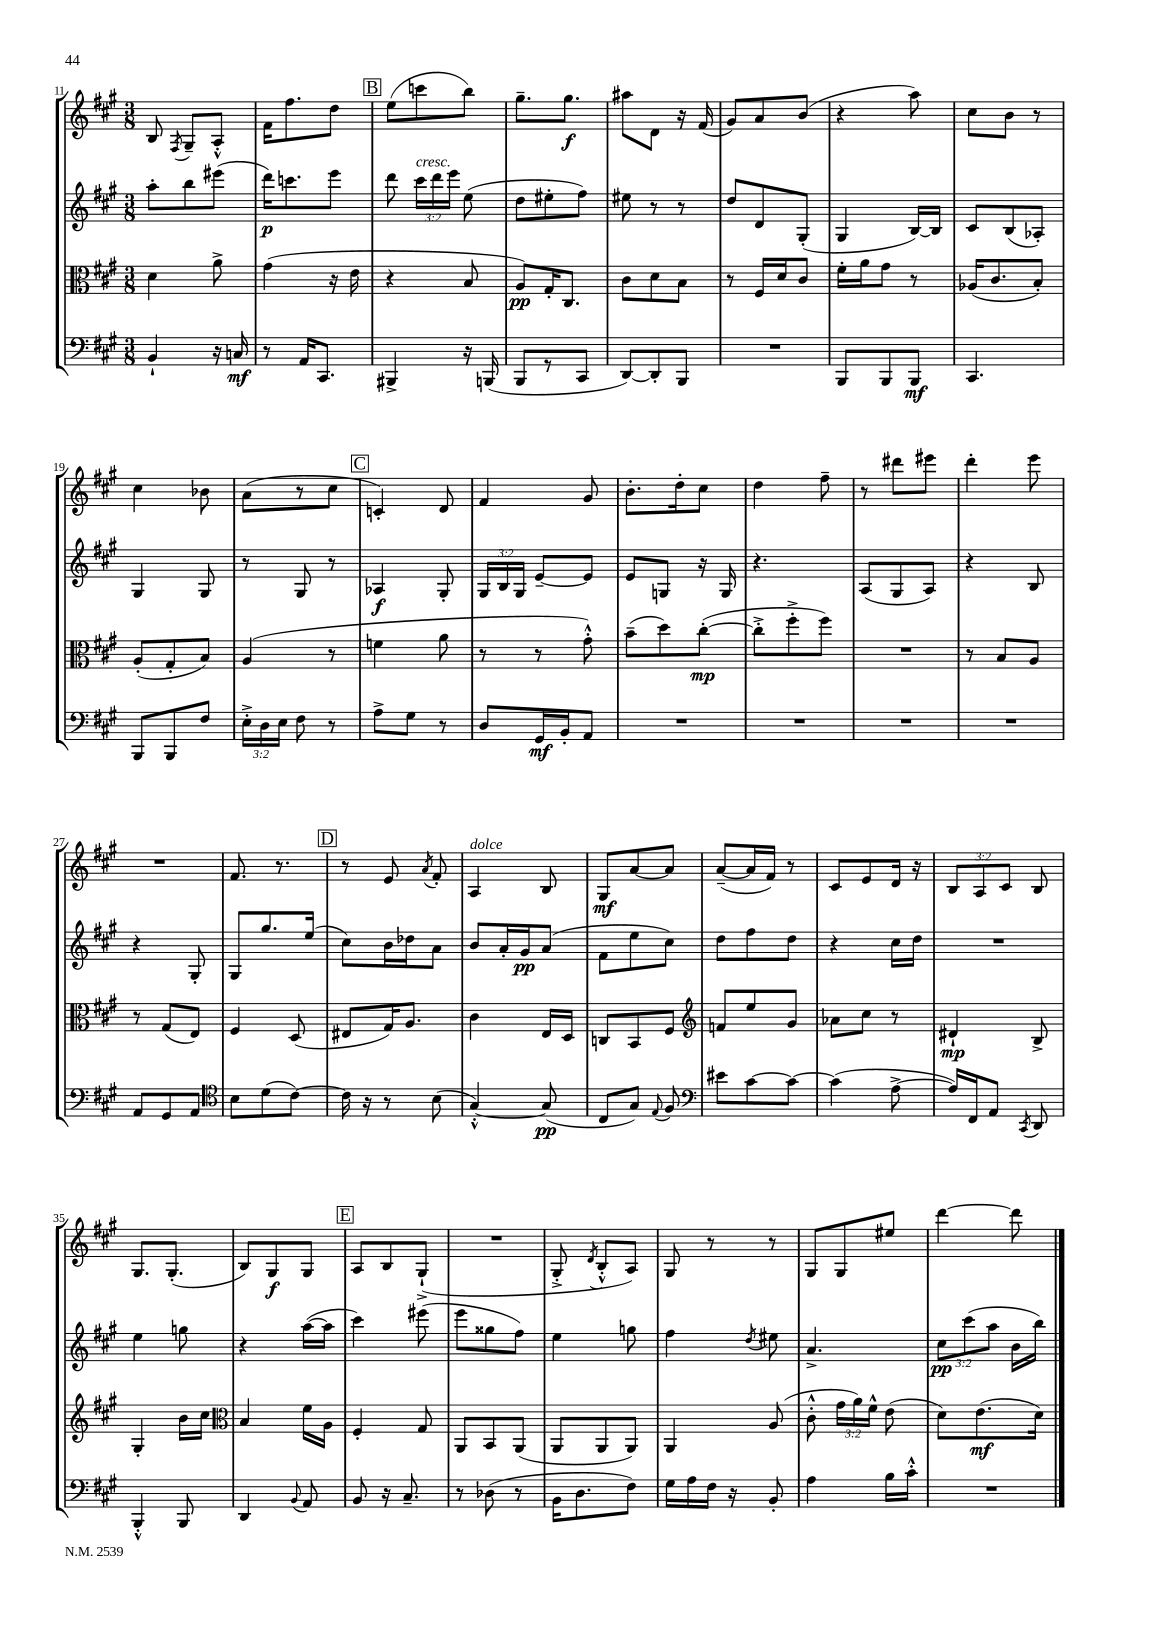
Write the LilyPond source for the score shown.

<<
\new StaffGroup <<
\new Staff = "s0" {
    \clef treble \key a \major \numericTimeSignature \time 3/8 \override Staff.TupletNumber.text = #tuplet-number::calc-fraction-text
    \autoBeamOff b8 \acciaccatura { fis8 } gis8[-- a8]-.-^ |
    fis'16[ fis''8. d''8] |
    \mark \markup { \box "B" } e''8[( c'''8 b''8]) |
    gis''8.[-- gis''8.]\f |
    ais''8[ d'8] r16 fis'16( |
    gis'8[) a'8 b'8]( |
    r4 a''8) |
    cis''8[ b'8] r8 |
    cis''4 bes'8 |
    a'8[( r8 cis''8] |
    \mark \markup { \box "C" } c'4-.) d'8 |
    fis'4 gis'8 |
    b'8.[-. d''16-. cis''8] |
    d''4 fis''8-- |
    r8 dis'''8[ eis'''8] |
    d'''4-. e'''8 |
    R4. |
    fis'8. r8. |
    \mark \markup { \box "D" } r8 e'8 \acciaccatura { a'8 } fis'8-. |
    a4^\markup { \italic "dolce" } b8 |
    gis8[\mf a'8~ a'8] |
    a'8[~--( a'16 fis'16]) r8 |
    cis'8[ e'8 d'16] r16 |
    \tuplet 3/2 { b8[ a8 cis'8] } b8 |
    gis8.[ gis8.]-.( |
    b8[) gis8\f gis8] |
    \mark \markup { \box "E" } a8[ b8 gis8]-!->( |
    R4. |
    gis8-.-> \acciaccatura { d'8 } b8[-.-^ a8]) |
    gis8 r8 r8 |
    gis8[ gis8 eis''8] |
    d'''4~ d'''8 \bar "|." |
}
\new Staff = "s1" {
    \clef treble \key a \major \numericTimeSignature \time 3/8 \override Staff.TupletNumber.text = #tuplet-number::calc-fraction-text
    \autoBeamOff a''8[-. b''8 eis'''8]( |
    d'''16[\p) c'''8. e'''8] |
    \mark \markup { \box "B" } d'''8 \tuplet 3/2 { cis'''16[^\markup { \italic "cresc." } d'''16 e'''16] } e''8( |
    d''8[ eis''8-. fis''8]) |
    eis''8 r8 r8 |
    d''8[ d'8 gis8]-.( |
    gis4 b16[~) b16] |
    cis'8[ b8( aes8]-.) |
    gis4 gis8 |
    r8 gis8 r8 |
    \mark \markup { \box "C" } aes4\f gis8-. |
    \tuplet 3/2 { gis16[ b16 gis16] } e'8[~-- e'8] |
    e'8[ g8] r16 g16 |
    r4. |
    a8[( gis8 a8]) |
    r4 b8 |
    r4 gis8-. |
    gis8[ gis''8. e''16]( |
    \mark \markup { \box "D" } cis''8[) b'16 des''16 a'8] |
    b'8[ a'16-. gis'16\pp a'8]( |
    fis'8[ e''8 cis''8]) |
    d''8[ fis''8 d''8] |
    r4 cis''16[ d''16] |
    R4. |
    e''4 g''8 |
    r4 a''16[~( a''16] |
    \mark \markup { \box "E" } cis'''4) eis'''8( |
    e'''8[ gisis''8 fis''8]) |
    e''4 g''8 |
    fis''4 \acciaccatura { d''8 } eis''8 |
    a'4.-> |
    \tuplet 3/2 { cis''8[\pp cis'''8( a''8] } b'16[ b''16]) \bar "|." |
}
\new Staff = "s2" {
    \clef alto \key a \major \numericTimeSignature \time 3/8 \override Staff.TupletNumber.text = #tuplet-number::calc-fraction-text
    \autoBeamOff d'4 a'8-> |
    gis'4( r16 e'16 |
    \mark \markup { \box "B" } r4 b8 |
    a8[\pp) gis16-. cis8.] |
    cis'8[ d'8 b8] |
    r8 fis16[ d'16 cis'8] |
    fis'16[-. a'16 gis'8] r8 |
    aes16[( cis'8. b8]-.) |
    a8[-.( gis8-. b8]) |
    a4( r8 |
    \mark \markup { \box "C" } f'4 a'8 |
    r8 r8 gis'8-.-^) |
    b'8[--( d''8) cis''8]~-.\mp( |
    cis''8[-.-> fis''8-.-> fis''8]) |
    R4. |
    r8 b8[ a8] |
    r8 gis8[( e8]) |
    fis4 d8( |
    \mark \markup { \box "D" } eis8[ gis16) a8.] |
    cis'4 e16[ d16] |
    c8[ b,8 fis8] |
    \clef treble f'8[ e''8 gis'8] |
    aes'8[ cis''8] r8 |
    dis'4-!\mp b8-> |
    gis4-. b'16[ cis''16] |
    \clef alto b4 fis'16[ a16] |
    \mark \markup { \box "E" } fis4-. gis8 |
    a,8[ b,8 a,8]( |
    a,8[ a,8 a,8]) |
    a,4 a8( |
    cis'8-.-^ \tuplet 3/2 { gis'16[ a'16) fis'16]-^ } e'8( |
    d'8[) e'8.\mf( d'16]) \bar "|." |
}
\new Staff = "s3" {
    \clef bass \key a \major \numericTimeSignature \time 3/8 \override Staff.TupletNumber.text = #tuplet-number::calc-fraction-text
    \autoBeamOff b,4-! r16 c16\mf |
    r8 a,16[ cis,8.] |
    \mark \markup { \box "B" } bis,,4-> r16 b,,16( |
    b,,8[ r8 cis,8] |
    d,8[~) d,8-. b,,8] |
    R4. |
    b,,8[ b,,8 b,,8]\mf |
    cis,4. |
    b,,8[ b,,8 fis8] |
    \tuplet 3/2 { e16[-.-> d16 e16] } fis8 r8 |
    \mark \markup { \box "C" } a8[-> gis8] r8 |
    d8[ gis,16\mf b,16-. a,8] |
    R4. |
    R4. |
    R4. |
    R4. |
    a,8[ gis,8 a,8] |
    \clef tenor b8[ d'8( cis'8]~) |
    \mark \markup { \box "D" } cis'16 r16 r8 b8( |
    gis4~-.-^) gis8\pp( |
    cis8[ gis8]) \appoggiatura { e8 } fis8 |
    \clef bass eis'8[ cis'8~ cis'8]~ |
    cis'4( a8~-> |
    a16[) fis,16 a,8] \acciaccatura { cis,8 } d,8 |
    b,,4-.-^ b,,8 |
    d,4 \appoggiatura { b,8 } a,8 |
    \mark \markup { \box "E" } b,8 r16 cis8.-- |
    r8 des8( r8 |
    b,16[ d8. fis8]) |
    gis16[ a16 fis16] r16 b,8-. |
    a4 b16[ cis'16]-.-^ |
    R4. \bar "|." |
}
>>
>>
\layout { \context { \Score currentBarNumber = #11 } }
